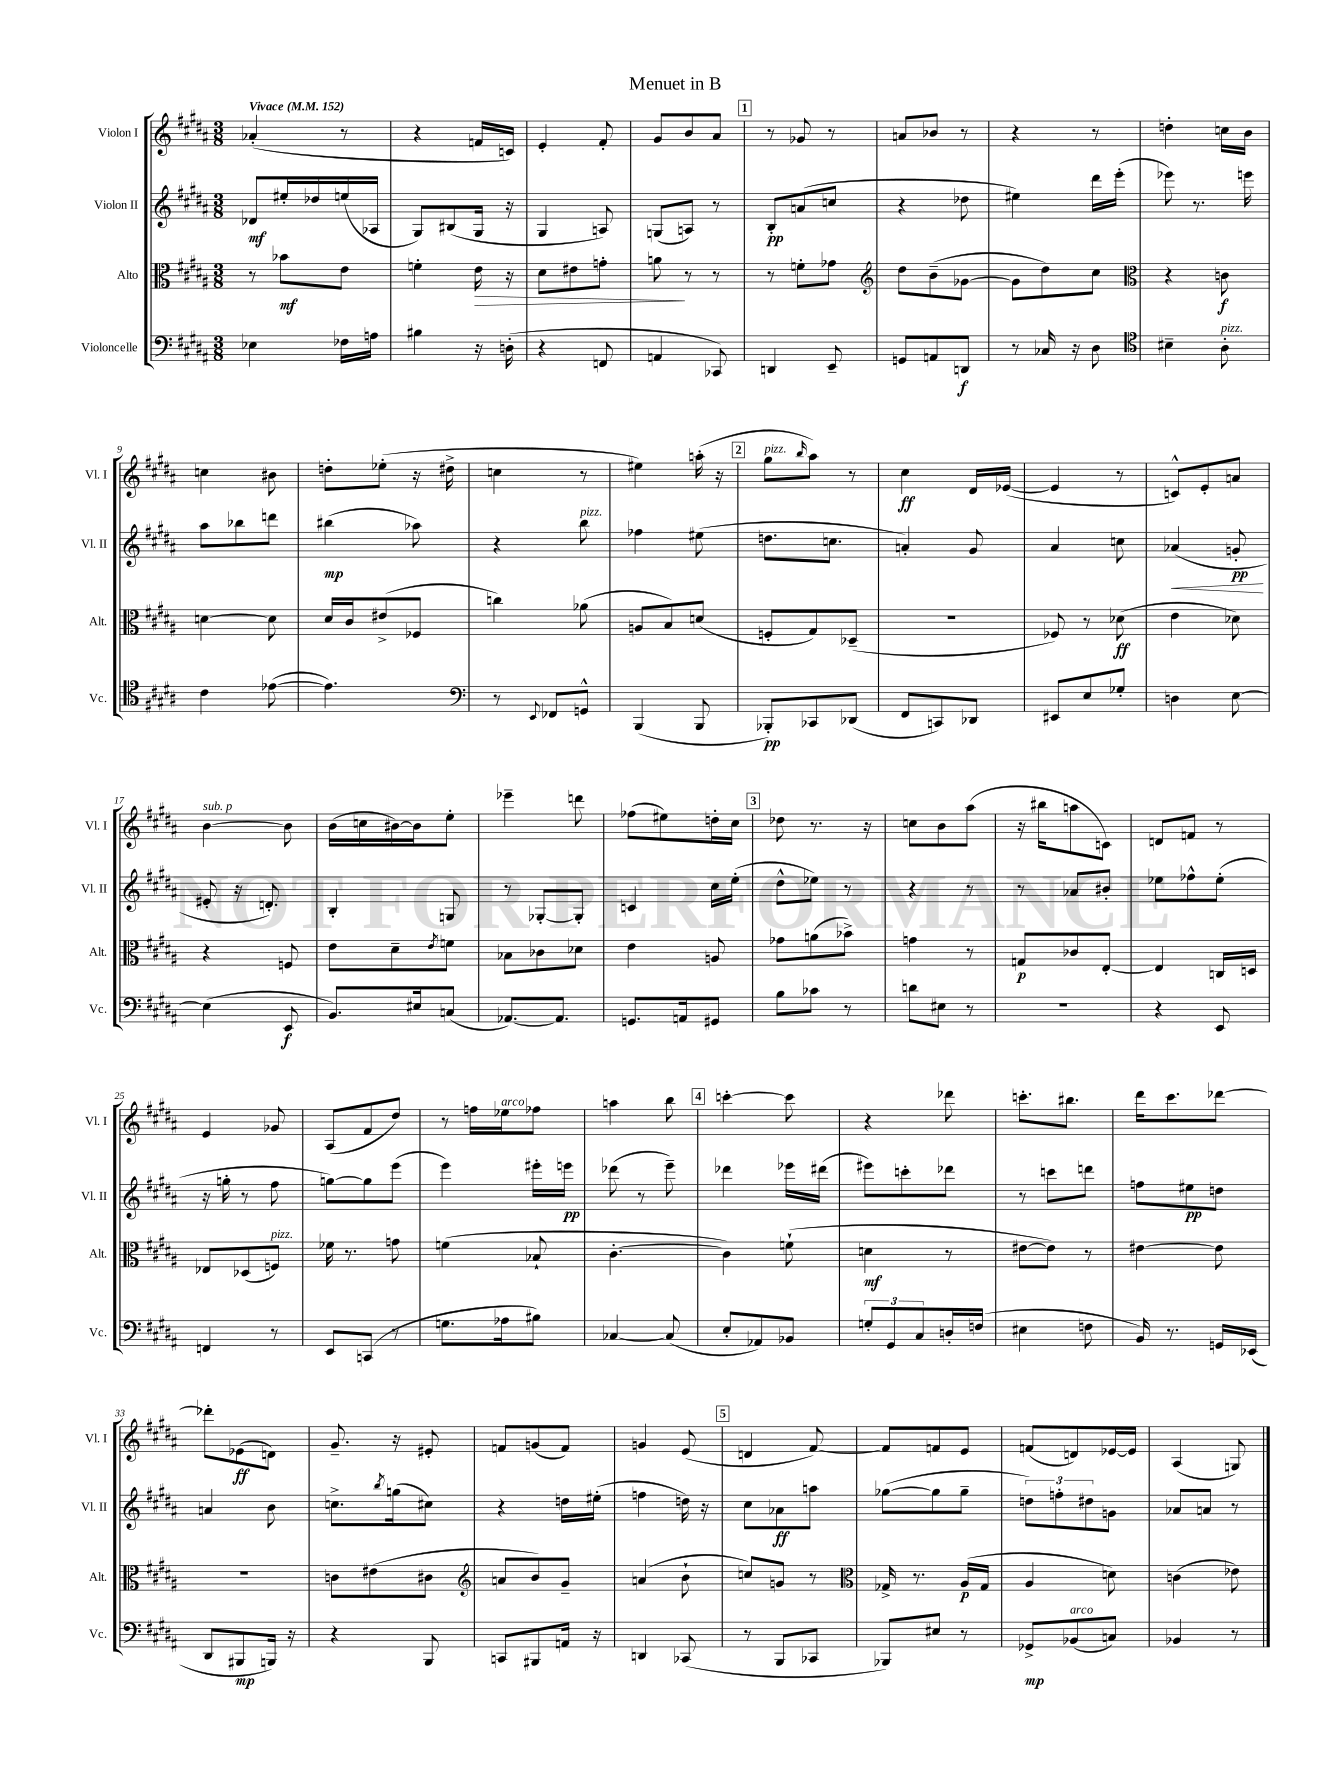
\header { title = "Menuet in B" }
<<
\new StaffGroup <<
\new Staff = "s0" \with { instrumentName = "Violon I" shortInstrumentName = "Vl. I" } {
    \clef treble \key b \major \numericTimeSignature \time 3/8 \tempo "Vivace" 4 = 152
    aes'4-.( r8 |
    r4 f'16 c'16) |
    e'4-. fis'8-. |
    gis'8 b'8 ais'8 |
    \mark \markup { \box "1" } r8 ges'8 r8 |
    a'8 bes'8 r8 |
    r4 r8 |
    d''4-. c''16 b'16 |
    c''4 bis'8 |
    d''8-. ees''8-.( r16 dis''16-> |
    c''4 r8 |
    eis''4) a''16-.( r16 |
    \mark \markup { \box "2" } gis''8^\markup { \italic "pizz." } \grace { b''16 } ais''8) r8 |
    cis''4\ff dis'16 ees'16~( |
    ees'4 r8 |
    c'8-^) e'8-. a'8 |
    b'4~^\markup { \italic "sub. p" } b'8 |
    b'16( c''16 bis'16~) bis'16 e''8-. |
    ees'''4-- d'''8 |
    fes''8( eis''8) d''16-. cis''16 |
    \mark \markup { \box "3" } des''8 r8. r16 |
    c''8 b'8 ais''8( |
    r16 bis''16 a''8 c'8) |
    d'8 f'8 r8 |
    e'4 ges'8 |
    ais8( fis'8 dis''8) |
    r8 f''16 ees''16^\markup { \italic "arco" } fes''8 |
    a''4 b''8 |
    \mark \markup { \box "4" } c'''4~-. c'''8 |
    r4 des'''8 |
    c'''8.-. bis''8. |
    dis'''16 cis'''8. des'''8~ |
    des'''8-. ees'8\ff( d'8) |
    gis'8.-- r16 eis'8-. |
    f'8 g'8( f'8) |
    g'4 e'8( |
    \mark \markup { \box "5" } d'4 fis'8~) |
    fis'8 f'8 e'8 |
    f'8( d'8) ees'16~ ees'16 |
    ais4( g8) \bar "|." |
}
\new Staff = "s1" \with { instrumentName = "Violon II" shortInstrumentName = "Vl. II" } {
    \clef treble \key b \major \numericTimeSignature \time 3/8
    des'8\mf eis''16-. des''16 e''16( aes16 |
    gis8) bis8( gis16 r16 |
    gis4 a8) |
    g8( a8) r8 |
    \mark \markup { \box "1" } b8-.\pp a'8( c''8 |
    r4 des''8 |
    eis''4) dis'''16 e'''16-.( |
    ees'''8) r8. e'''16 |
    ais''8 bes''8 d'''8 |
    bis''4\mp( aes''8) |
    r4 b''8^\markup { \italic "pizz." } |
    fes''4 eis''8( |
    \mark \markup { \box "2" } d''8. c''8. |
    a'4-.) gis'8 |
    ais'4 c''8 |
    aes'4\<( g'8-.\pp\! |
    eis'8-. r16 d'8.-.) |
    b4-. g8 |
    r8 ges8~-. ges8-. |
    c'4 cis''16 e''16-.( |
    \mark \markup { \box "3" } dis''8-^ ees''8) r8 |
    r4 r8 |
    r8 aes'8 bis'8-. |
    ees''8 fes''8-^ ees''8-.( |
    r16 g''16-. r8 fis''8 |
    g''8~) g''8 e'''8( |
    e'''4) eis'''16-. e'''16\pp |
    des'''8( r8 e'''8--) |
    \mark \markup { \box "4" } des'''4 ees'''16 dis'''16( |
    eis'''8) c'''8-. des'''8 |
    r8 c'''8 d'''8 |
    f''8 eis''8\pp d''8 |
    a'4 b'8 |
    c''8.-> \acciaccatura { b''8 } g''16( cis''8) |
    r4 d''16 eis''16-.( |
    f''4 d''16) r16 |
    \mark \markup { \box "5" } cis''8 aes'8\ff a''8 |
    ges''8~( ges''8 ges''8-- |
    \tuplet 3/2 { d''8) f''8-. dis''8 } g'8 |
    aes'8 a'8 r8 \bar "|." |
}
\new Staff = "s2" \with { instrumentName = "Alto" shortInstrumentName = "Alt." } {
    \clef alto \key b \major \numericTimeSignature \time 3/8
    r8 bes'8\mf e'8 |
    f'4-. e'16\> r16 |
    dis'8 eis'8 g'8-. |
    a'8\! r8 r8 |
    \mark \markup { \box "1" } r8 f'8-. ges'8 |
    \clef treble dis''8 b'8--( ges'8~ |
    ges'8 dis''8) cis''8 |
    \clef alto r4 c'8\f |
    d'4~ d'8 |
    dis'16 cis'16 eis'8->( fes8 |
    c''4) aes'8( |
    a8 b8) d'8( |
    \mark \markup { \box "2" } f8-. gis8) des8--( |
    R4. |
    fes8) r8 des'8\ff( |
    e'4 des'8) |
    r4 f8 |
    e'8 dis'8-- \acciaccatura { e'8 } f'8 |
    bes8 ces'8 des'8 |
    e'4 a8 |
    \mark \markup { \box "3" } ges'8 a'8( bes'8->) |
    g'4 r8 |
    g8\p ces'8 e8~-. |
    e4 c16 d16 |
    ees8 des8( f8^\markup { \italic "pizz." }) |
    fes'16 r8. g'8 |
    f'4( bes8-! |
    cis'4.~-. |
    \mark \markup { \box "4" } cis'4) f'8-!( |
    d'4\mf r8 |
    eis'8~ eis'8) r8 |
    eis'4~ eis'8 |
    R4. |
    c'8 eis'8( cis'8 |
    \clef treble a'8 b'8) gis'8-- |
    a'4( b'8-! |
    \mark \markup { \box "5" } c''8) g'8 r8 |
    \clef alto ges16-> r8. ais16\p( ges16 |
    ais4 d'8) |
    c'4( ees'8) \bar "|." |
}
\new Staff = "s3" \with { instrumentName = "Violoncelle" shortInstrumentName = "Vc." } {
    \clef bass \key b \major \numericTimeSignature \time 3/8
    ees4 fes16 a16 |
    bis4 r16 d16-.( |
    r4 f,8 |
    a,4 ces,8) |
    \mark \markup { \box "1" } d,4 e,8-- |
    g,8 a,8 d,8\f |
    r8 ces16 r16 dis8 |
    \clef tenor bis4-- ais8-.^\markup { \italic "pizz." } |
    cis'4 ees'8~( |
    ees'4.) |
    \clef bass r8 \appoggiatura { e,8 } fes,8 g,8-^ |
    b,,4( b,,8 |
    \mark \markup { \box "2" } bes,,8-.\pp) ces,8 des,8( |
    fis,8 c,8) des,8 |
    eis,8 e8 ges8-. |
    d4 e8~ |
    e4( e,8\f |
    b,8.) eis16 c8( |
    aes,8.~) aes,8. |
    g,8. a,16 gis,8 |
    \mark \markup { \box "3" } b8 ces'8 r8 |
    d'8 eis8 r8 |
    R4. |
    r4 e,8 |
    f,4 r8 |
    e,8 c,8( r8 |
    g8. aes16 bis8) |
    ces4~ ces8( |
    \mark \markup { \box "4" } e8-. aes,8) bes,8 |
    \tuplet 3/2 { g8-. gis,8 cis8 } d16-. f16( |
    eis4 f8 |
    b,16) r8. g,16 ees,16( |
    dis,8 bis,,8\mp b,,16) r16 |
    r4 b,,8 |
    c,8 bis,,8 a,16 r16 |
    d,4 ces,8( |
    \mark \markup { \box "5" } r8 b,,8 ces,8 |
    bes,,8) eis8 r8 |
    ges,8->\mp bes,8^\markup { \italic "arco" }( c8) |
    bes,4 r8 \bar "|." |
}
>>
>>
